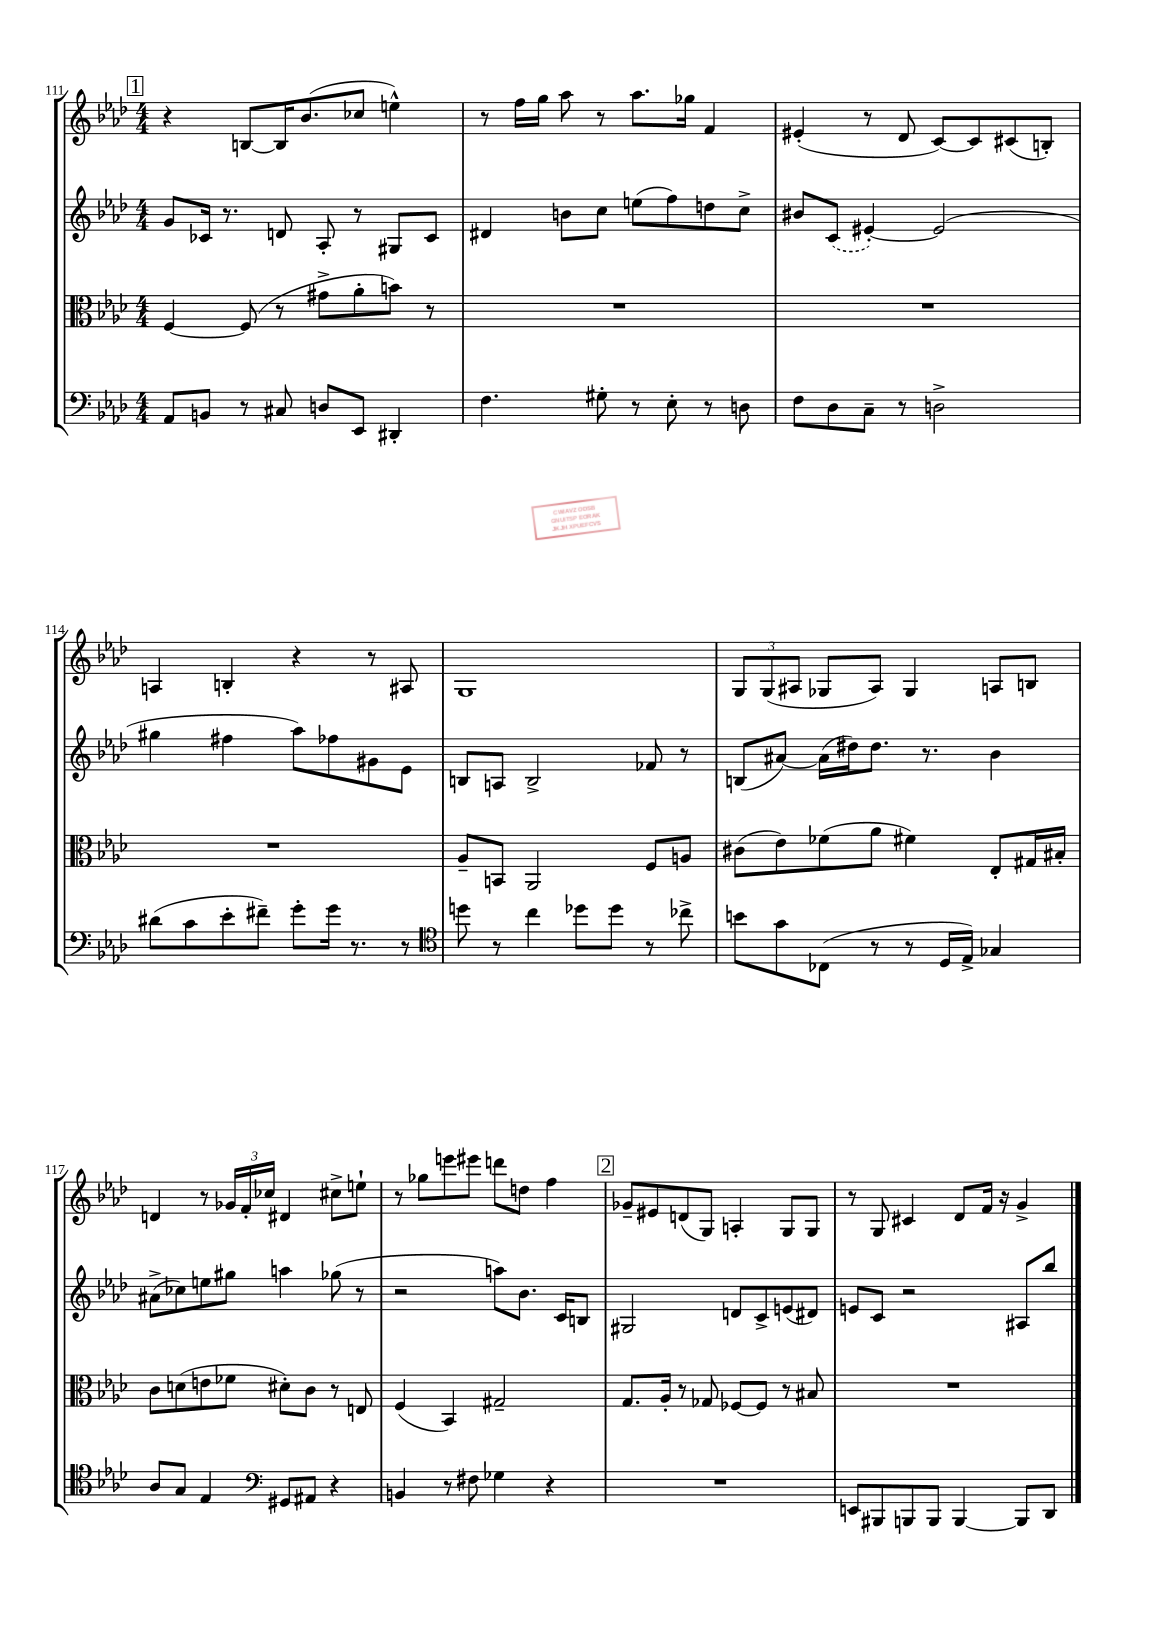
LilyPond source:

<<
\new StaffGroup <<
\new Staff = "s0" {
    \clef treble \key aes \major \numericTimeSignature \time 4/4
    \mark \markup { \box "1" } r4 b8~ b16 bes'8.( ces''8 e''4-^) |
    r8 f''16 g''16 aes''8 r8 aes''8. ges''16 f'4 |
    eis'4-.( r8 des'8 c'8~) c'8 cis'8( b8-.) |
    a4 b4-. r4 r8 ais8 |
    g1 |
    \tuplet 3/2 { g8 g8( ais8 } ges8 ais8) ges4 a8 b8 |
    d'4 r8 \tuplet 3/2 { ges'16 f'16-. ces''16 } dis'4 cis''8-> e''8-! |
    r8 ges''8 e'''8 eis'''8 d'''8 d''8 f''4 |
    \mark \markup { \box "2" } ges'8-- eis'8 d'8( g8) a4-. g8 g8 |
    r8 g8 cis'4 des'8 f'16 r16 g'4-> \bar "|." |
}
\new Staff = "s1" {
    \clef treble \key aes \major \numericTimeSignature \time 4/4
    \mark \markup { \box "1" } g'8 ces'16 r8. d'8 aes8-. r8 gis8 ces'8 |
    dis'4 b'8 c''8 e''8( f''8) d''8 c''8-> |
    bis'8 \once \slurDashed c'8( eis'4~-.) eis'2( |
    gis''4 fis''4 aes''8) fes''8 gis'8 ees'8 |
    b8 a8 b2-> fes'8 r8 |
    b8( ais'8~) ais'16( dis''16) dis''8. r8. bes'4 |
    ais'8->( ces''8) e''8 gis''8 a''4 ges''8( r8 |
    r2 a''8) bes'8. c'16 b8 |
    \mark \markup { \box "2" } gis2 d'8 c'8-> e'8( dis'8) |
    e'8 c'8 r2 ais8 bes''8 \bar "|." |
}
\new Staff = "s2" {
    \clef alto \key aes \major \numericTimeSignature \time 4/4
    \mark \markup { \box "1" } f4~ f8( r8 gis'8-> aes'8-. b'8) r8 |
    R1 |
    R1 |
    R1 |
    aes8-- b,8 aes,2 f8 a8 |
    cis'8( ees'8) fes'8( aes'8 fis'4) ees8-. gis16 bis16-. |
    c'8 d'8( e'8 fes'8 dis'8-.) c'8 r8 e8 |
    f4( bes,4) gis2-- |
    \mark \markup { \box "2" } g8. aes16-. r8 ges8 fes8~ fes8 r8 bis8 |
    R1 \bar "|." |
}
\new Staff = "s3" {
    \clef bass \key aes \major \numericTimeSignature \time 4/4
    \mark \markup { \box "1" } aes,8 b,8 r8 cis8 d8 ees,8 dis,4-. |
    f4. gis8-. r8 ees8-. r8 d8 |
    f8 des8 c8-- r8 d2-> |
    dis'8( c'8 ees'8-. fis'8--) g'8-. g'16 r8. r8 |
    \clef tenor d''8 r8 c''4 des''8 des''8 r8 ces''8-> |
    b'8 g'8 ces8( r8 r8 des16 ees16->) ges4 |
    aes8 g8 ees4 \clef bass gis,8 ais,8 r4 |
    b,4 r8 fis8 ges4 r4 |
    \mark \markup { \box "2" } R1 |
    e,8 bis,,8 b,,8 b,,8 b,,4~ b,,8 des,8 \bar "|." |
}
>>
>>
\layout { \context { \Score currentBarNumber = #111 } }
